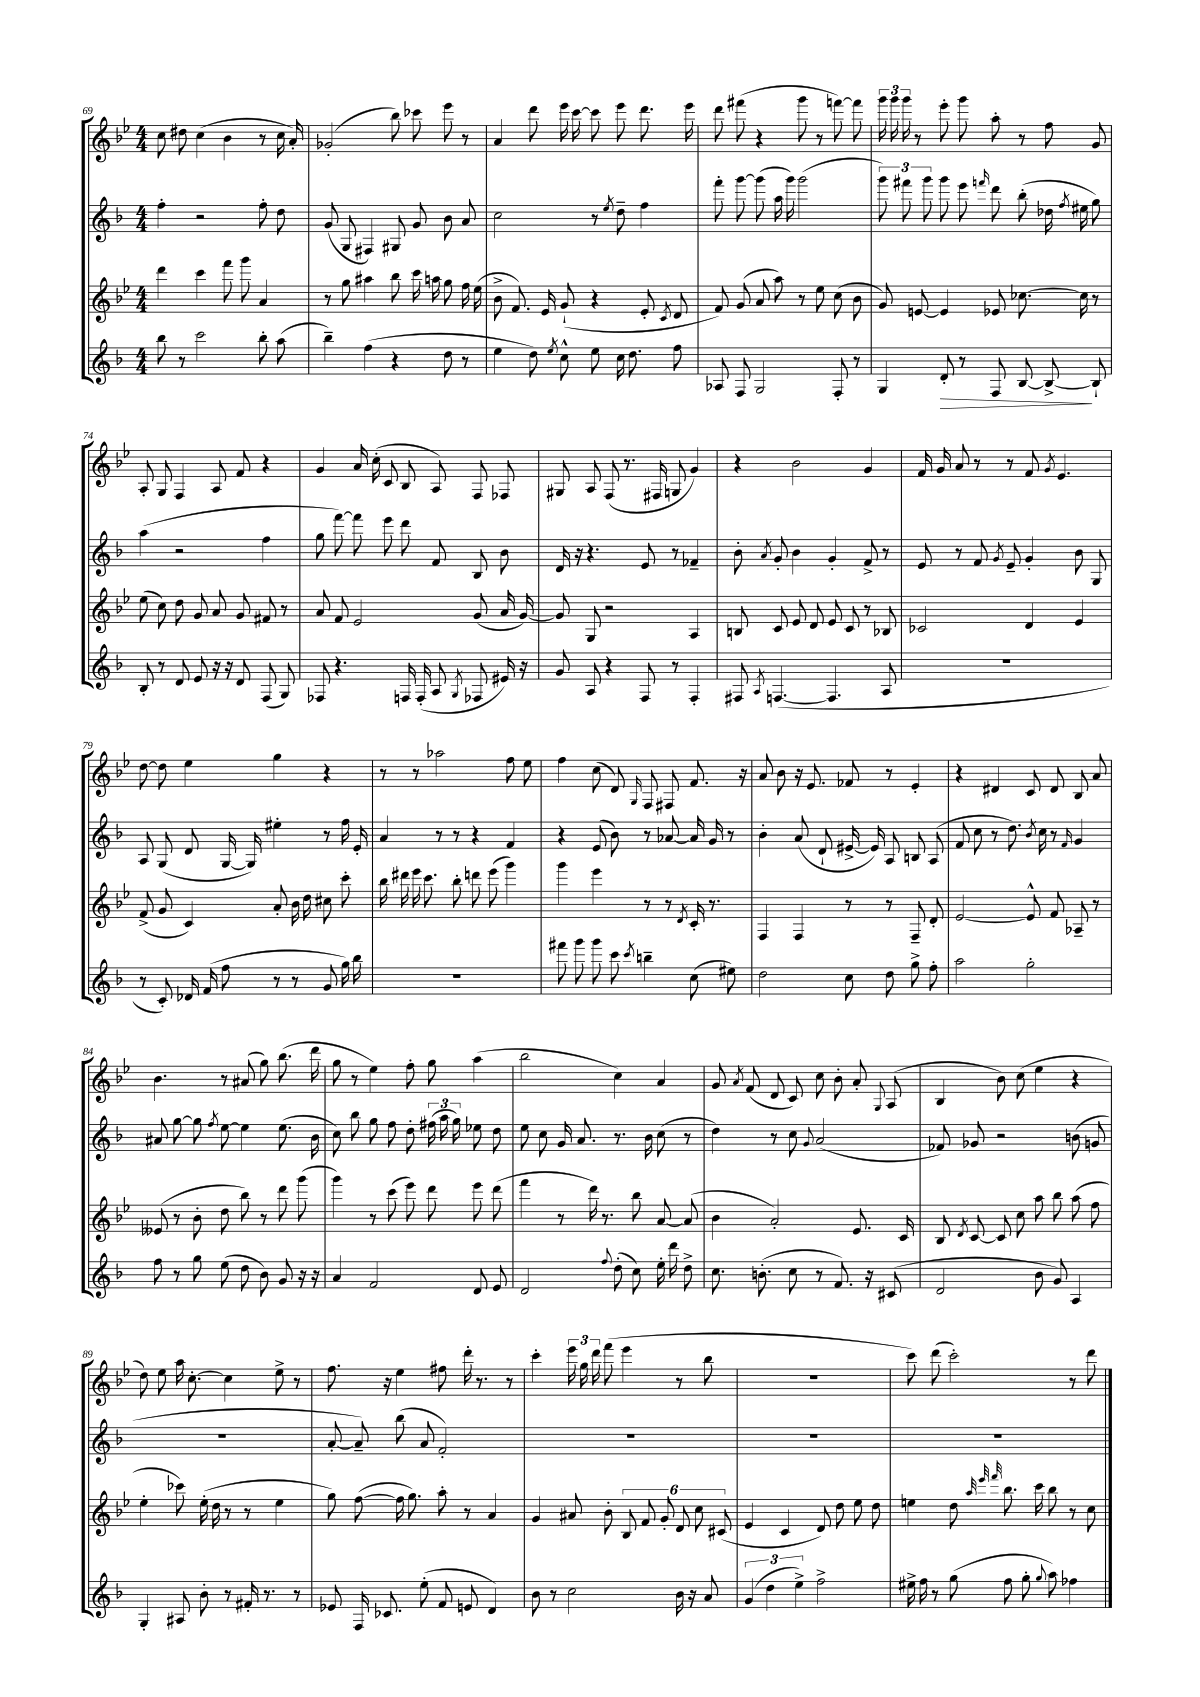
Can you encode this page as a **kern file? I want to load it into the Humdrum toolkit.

**kern	**kern	**kern	**kern
*staff4	*staff3	*staff2	*staff1
*clefG2	*clefG2	*clefG2	*clefG2
*k[b-]	*k[b-e-]	*k[b-]	*k[b-e-]
*M4/4	*M4/4	*M4/4	*M4/4
8bb-	4ddd	4ff'	8cc
8r	.	.	8dd#
2ccc	4ccc	2r	(4cc
.	8fff	.	4b-
.	8ggg	.	.
8bb-'	4a	8ff'	8r
(8aa	.	8dd	16cc
.	.	.	16a')
=	=	=	=
4bb-~)	8r	(8g	(2g-'
.	8gg	8G	.
(4ff	4aa#	4F#)	.
4r	8bb-	8G#	8bb-)
.	16ccc	8g	8ccc-
.	16aa	.	.
8dd	8gg	8b-	8eee-
8r	16ff	8a	8r
.	(16ee-	.	.
=	=	=	=
4ee	8b-^	2cc	4a
.	8.f)	.	.
8dd)	.	.	8ddd
.	16e-	.	.
8qee	.	.	.
8cc^^	(8g`	.	16eee-
.	.	.	[16ccc
8ee	4r	8r	8ccc]
.	.	8qee	.
16cc	.	8dd~	8eee-
8.dd	.	.	.
.	8e-'	4ff	8.ddd
.	8qc	.	.
8ff	8d	.	.
.	.	.	16eee-
=	=	=	=
8A-	8f)	8fff'	8ddd
8F	(8g	[8ggg	(8fff#
2G	8a	(8ggg]	4r
.	8aa)	16aa	.
.	.	16ggg)	.
.	8r	(2ggg	8ggg
.	8ee-	.	8r
8F'	(8cc	.	[8fff)
8r	8b-	.	8fff]
=	=	=	=
4G	8g)	12ggg)	24ggg
.	.	.	24ggg
.	.	12fff#	24ggg
.	[8e	.	8r
.	.	12ggg	.
8d'	4e]	8ggg	8eee-'
8r	.	8eee	8ggg
.	.	16qqfff	.
8F	8e-	8ddd	8aa'
[8B-	[8.cc-	(8bb-'	8r
8B-^_	.	16dd-	8ff
.	.	8qff	.
.	16cc-]	16ee#	.
8B-`]	8r	8gg)	8g
=	=	=	=
8B-'	(8ee-	(4aa	8A'
8r	8cc)	.	8G
8d	8dd	2r	4F
8e	8g	.	.
16r	8a	.	8A
16r	.	.	.
8d	8g	.	8f
(8F	8f#	4ff	4r
8G)	8r	.	.
=	=	=	=
8F-	8a	8gg	4g
4.r	8f	[8fff)	.
.	2e-	8fff]	16a
.	.	.	(16cc'
.	.	8eee	8c
16F	.	8ddd	8B-
(16F'	.	.	.
8A	.	8f	8A)
8qG	.	.	.
8F-	(8g	8B-	8F
16e#)	16a	8b-	8F-
16r	[16g)	.	.
=	=	=	=
8g	8g]	16d	8G#
.	.	16r	.
8A	8G	4.r	8A
4r	2r	.	(8F
.	.	.	8.r
8F	.	8e	.
.	.	.	16F#
8r	.	8r	8G
4F'	4A	4f-~	4g)
=	=	=	=
8F#	8B	8b-'	4r
8qA	.	8qa	.
([4.F	8c	8g'	.
.	8e-	4b-	2b-
.	8d	.	.
4.F]	8e-	4g'	.
.	8c	.	.
.	8r	8f^	4g
8A	8B-	8r	.
=	=	=	=
1r	2c-	8e	16f
.	.	.	16g
.	.	8r	8a
.	.	8f	8r
.	.	8qg	.
.	.	8e~	8r
.	4d	4g'	8f
.	.	.	8qg
.	.	.	4.e-
.	4e-	8b-	.
.	.	8G	.
=	=	=	=
8r	(8f^	8A	[8dd
8c')	8g	(8G	8dd]
16d-	4c)	8d	4ee-
(16f	.	.	.
8ff	.	[16G	.
.	.	16G])	.
8r	8a'	4ee#'	4gg
8r	16b-	.	.
.	16dd	.	.
8g	8cc#	8r	4r
16gg)	8ccc'	16ff	.
16bb-	.	16e'	.
=	=	=	=
1r	16bb-	4a	8r
.	16ddd#	.	.
.	16eee-	.	8r
.	8.ccc	.	.
.	.	8r	2aa-
.	8bb-'	8r	.
.	8ddd	4r	.
.	(8eee-	.	.
.	4ggg)	4f	8ff
.	.	.	8ee-
=	=	=	=
8fff#	4ggg	4r	4ff
8ggg	.	.	.
8ggg	4eee-	(8e	(8cc
8ccc	.	8b-)	8d)
8qccc	.	.	16qqG
4bb~	8r	8r	8F
.	8r	[8a-	8F#
.	8qd	.	.
(8cc	16c'	16a-]	8.f
.	8.r	16g	.
8ee#)	.	8r	.
.	.	.	16r
=	=	=	=
2dd	4F	4b-'	8a
.	.	.	8b-
.	4F	(8a	16r
.	.	.	8.e-
.	.	8d`	.
8cc	8r	[16e#^	8f-
.	.	16e#])	.
8dd	8r	8A	8r
8gg^	8F~	8B	4e-'
8ff'	8d'	(8A	.
=	=	=	=
2aa	[2e-	8f	4r
.	.	8cc	.
.	.	8r	4d#
.	.	8.dd)	.
2gg'	8e-^^]	.	8c
.	.	8qb-	.
.	.	16cc	.
.	8f	8r	8d#
.	.	16qqf	.
.	8A-~	4g	8B-
.	8r	.	8a
=	=	=	=
8ff	(8e--	8a#	4.b-
8r	8r	[8gg	.
8gg	8b-'	8gg]	.
.	.	8qff	.
(8ee	8dd	[8ee	8r
8dd	8bb-)	4ee]	(8a#
8b-)	8r	.	8gg)
8g	8ddd	(8.ee	(8.bb-
16r	(8ggg	.	.
16r	.	16b-	16ddd
=	=	=	=
4a	4ggg)	8cc)	8gg
.	.	8bb-	8r
2f	8r	8gg	4ee-)
.	(8ccc	8ff	.
.	8eee-)	8dd'	8ff'
.	8ddd	(24ff#	8gg
.	.	24aa	.
.	.	24gg)	.
8d	8eee-	8ee-	(4aa
8e	(8ddd	8dd	.
=	=	=	=
2d	4fff	8ee	2bb-
.	.	8cc	.
.	8r	16g	.
.	.	8.a	.
.	16ddd)	.	.
.	8.r	.	.
8qqff	.	.	.
(8dd'	.	8.r	4cc)
8cc)	8bb-	.	.
.	.	16b-	.
16ee'	[8a	(8cc	4a
16ddd	.	.	.
8dd^	(8a]	8r	.
=	=	=	=
8.cc	4b-	4dd)	8g
.	.	.	8qa
.	.	.	(8f
(8.b'	.	.	.
.	2a')	8r	8d
8cc	.	8cc	8c)
.	.	8qqg	.
8r	.	(2a	8cc
8.f)	.	.	8b-'
.	8.e-	.	8a'
16r	.	.	.
.	.	.	8qqG
(8c#	.	.	(8A
.	16c	.	.
=	=	=	=
2d	8B-	8f-)	4B-
.	8qd	.	.
.	[8c	8g-	.
.	8c]	2r	8b-)
.	8cc	.	(8cc
8b-	8aa	.	4ee-
8g)	8bb-	.	.
4A	(8aa	(8b	4r
.	8ff	8g	.
=	=	=	=
4G'	4ee-'	1r	8dd)
.	.	.	8ee-
8A#	8ccc-)	.	16aa
.	.	.	[8.cc'
8b-'	(16ee-'	.	.
.	16dd	.	.
8r	8r	.	4cc]
16f#'	8r	.	.
8.r	.	.	.
.	4ee-	.	8ee-^
8r	.	.	8r
=	=	=	=
8e-	8gg)	[8a'	8.ff
16F	([8ff	8a~])	.
8.c-	.	.	16r
.	16ff]	(8bb-	4ee-
.	8.gg)	.	.
(8ee'	.	8a	.
8f	8aa'	2f')	8ff#
8e	8r	.	16ddd'
.	.	.	8.r
4d)	4a	.	.
.	.	.	8r
=	=	=	=
8b-	4g	1r	4ccc'
8r	.	.	.
2cc	8a#	.	24eee-
.	.	.	24gg
.	.	.	24ddd
.	8b-'	.	(8fff
.	12B-	.	4eee-
.	12f	.	.
.	12g'	.	.
16b-	12d	.	8r
16r	.	.	.
.	12cc	.	.
8a	.	.	8bb-
.	(12c#	.	.
=	=	=	=
(6g	4e-	1r	1r
6dd	.	.	.
.	4c	.	.
6ee^)	.	.	.
2ff^	8d)	.	.
.	8dd	.	.
.	8ee-	.	.
.	8dd	.	.
=	=	=	=
16ee#^	4ee	1r	8ccc)
16ff	.	.	.
8r	.	.	(8ddd
(8gg	8dd	.	2ccc')
.	32qqaa	.	.
.	32qqeee-	.	.
.	32qqfff	.	.
8ff	8.bb-	.	.
8gg'	.	.	.
.	16ccc	.	.
8qqgg	.	.	.
8aa)	8bb-	.	.
4ff-	8r	.	8r
.	8cc	.	8ddd
==	==	==	==
*-	*-	*-	*-
